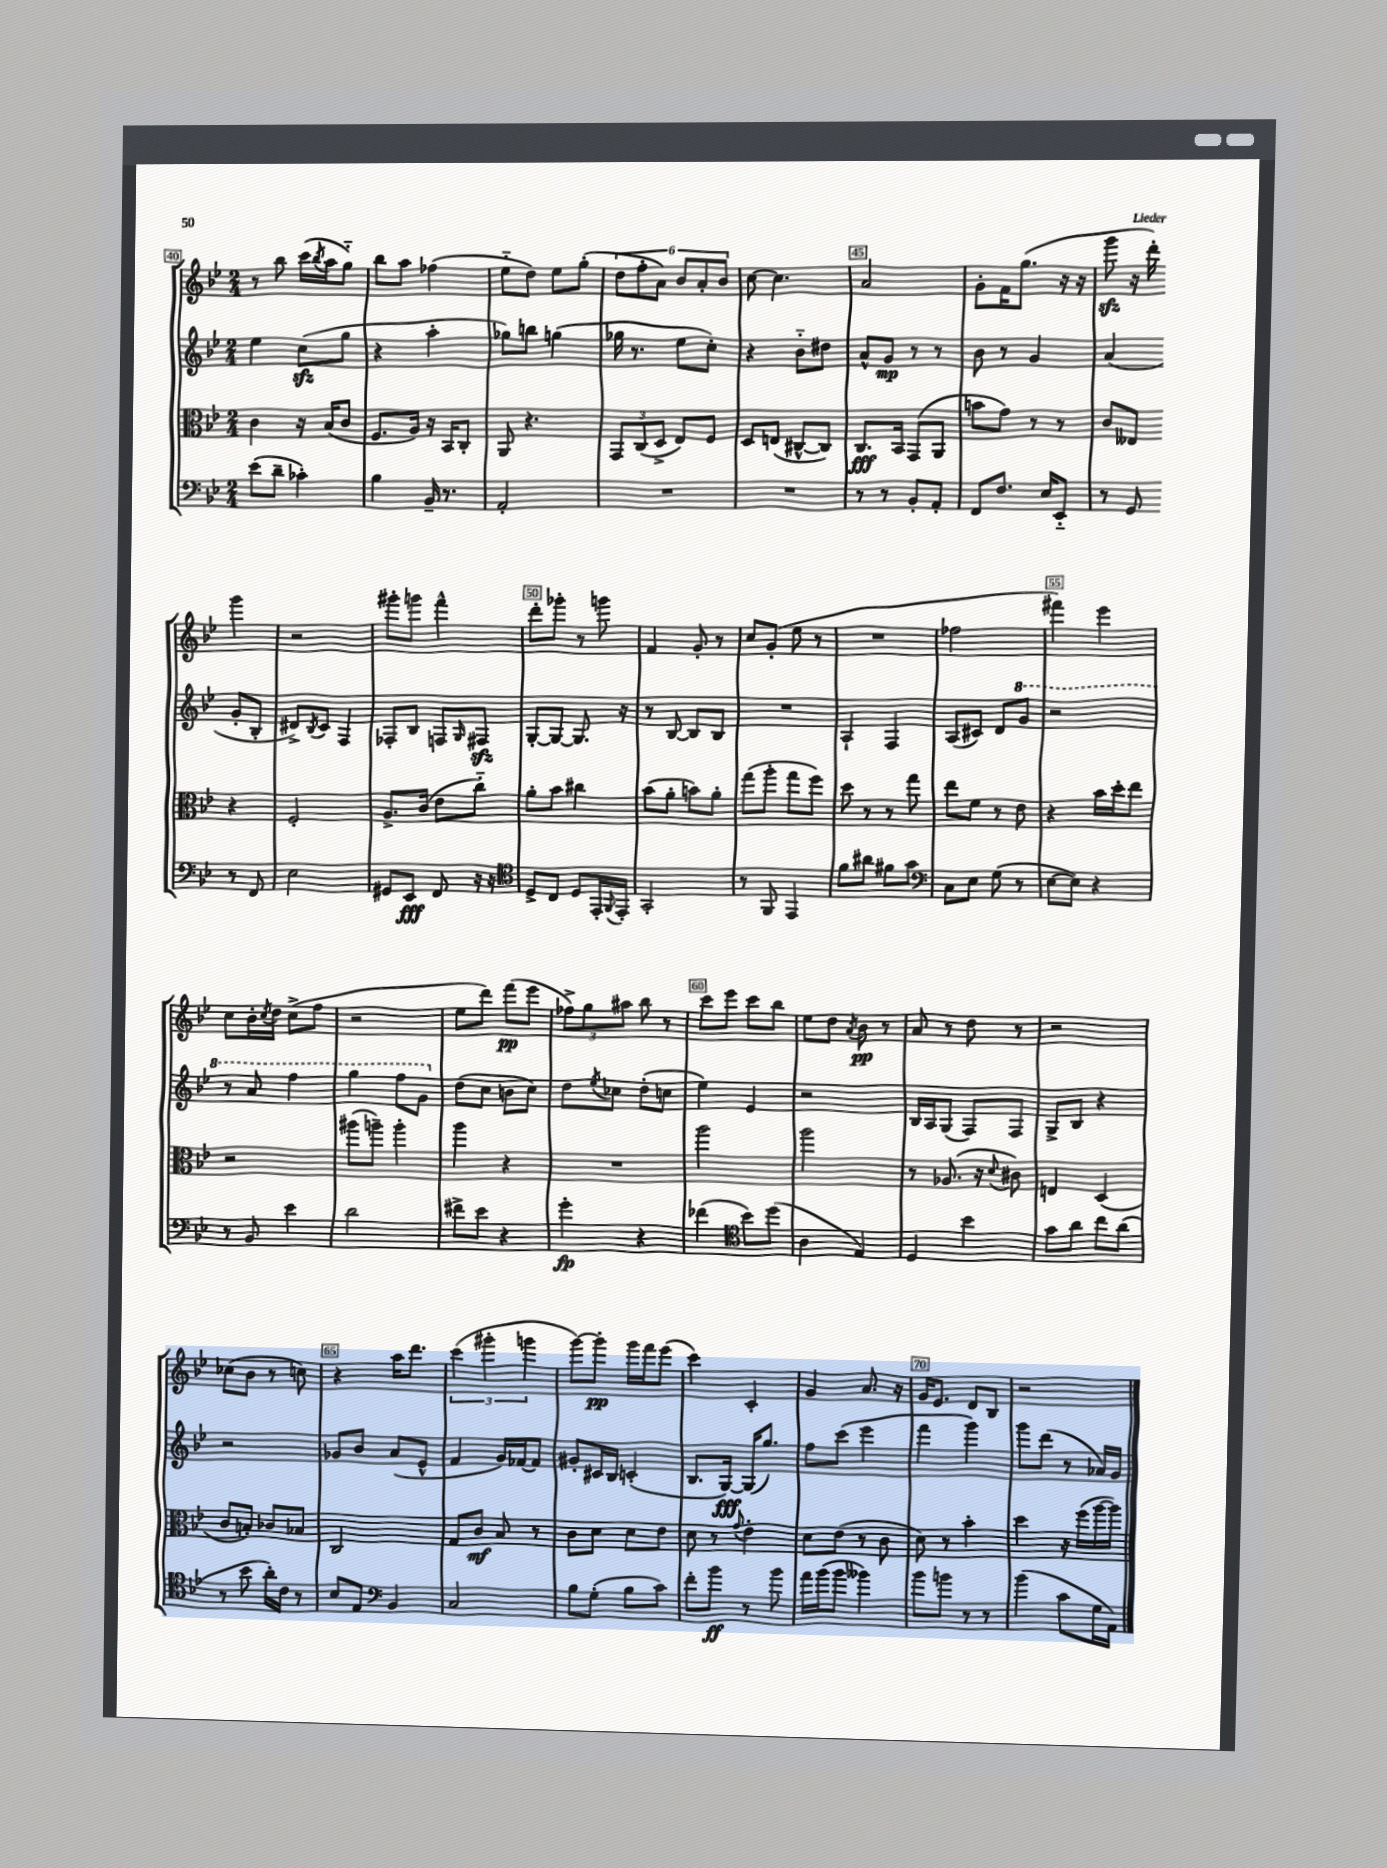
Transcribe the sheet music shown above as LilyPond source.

<<
\new StaffGroup <<
\new Staff = "s0" {
    \clef treble \key bes \major \numericTimeSignature \time 2/4
    r8 bes''8 c'''16( \acciaccatura { bes''8 } a''16 g''8-_) |
    bes''8 a''8 fes''4( |
    ees''8-_ d''8) ees''8 g''8-.( |
    \tuplet 6/4 { d''8 f''8-. a'8) bes'8 a'8-. bes'8 } |
    c''8~ c''4. |
    a'2 |
    g'8-. f'16 g''8.( r16 r16 |
    g'''8\sfz r16 d'''16-.) g'''4 |
    r2 |
    gis'''8-. g'''8 f'''4-^ |
    d'''8-. ges'''8-. r8 g'''8 |
    f'4 g'8-. r8 |
    c''8 g'8-.( ees''8 r8 |
    R2 |
    fes''2 |
    fis'''4) ees'''4 |
    c''8 bes'16-. \acciaccatura { c''8 } d''16 c''8->( f''8 |
    r2 |
    ees''8 d'''8) f'''8\pp( ees'''8 |
    \tuplet 3/2 { fes''8->) g''8 ais''8 } bes''8 r8 |
    c'''8 ees'''8 c'''8 bes''8 |
    ees''8 d''8 \acciaccatura { a'8 } bes'8\pp r8 |
    a'8 r8 d''8 r8 |
    r2 |
    ces''8( bes'8 r8 c''8) |
    r4 a''16 d'''8. |
    \tuplet 3/2 { c'''4( gis'''4-. g'''4 } |
    g'''8~) g'''8-.\pp g'''16 f'''16 ees'''8( |
    c'''4) c'4-. |
    g'4 a'8. r16 |
    g'16 ees'8. d'8 bes8 |
    r2 \bar "|." |
}
\new Staff = "s1" {
    \clef treble \key bes \major \numericTimeSignature \time 2/4
    ees''4 c''8\sfz( g''8 |
    r4 a''4-. |
    ges''8) b''8 g''4( |
    ges''16 r8. ees''8 c''8-.) |
    r4 bes'8-_ dis''8 |
    a'8-^ g'8\mp r8 r8 |
    bes'8 r8 g'4 |
    a'4( g'8-. bes8-. |
    dis'8->) \acciaccatura { bes8 } c'8 f4 |
    fes8-. bes8 f8 \grace { g16 } fis8\sfz |
    g8~-. g8~ g8. r16 |
    r8 bes8~ bes8 bes8 |
    R2 |
    a4-! f4 |
    a8( cis'8) d'8 \ottava #1 g''8 |
    r2 |
    r8 a''8 f'''4 |
    g'''4 f'''8 g''8 \ottava #0 |
    d''8( c''8 b'8 c''8) |
    d''8 \acciaccatura { ees''8 } ces''8 d''8-.( c''8 |
    ees''4) ees'4 |
    r2 |
    bes16 a16 g8( f8) f8 |
    g8-> bes8 r4 |
    r2 |
    ges'8 bes'8 a'8( ees'8-^ |
    f'4 g'16) fes'16~ fes'8 |
    gis'8-. cis'16 bes16 c'4-.( |
    bes8. g16~\fff) g16( g''8.) |
    f''8 c'''8( ees'''4 |
    f'''4 g'''4) |
    g'''8 d'''8( r8 aes'16) g'16 \bar "|." |
}
\new Staff = "s2" {
    \clef alto \key bes \major \numericTimeSignature \time 2/4
    c'4 r16 bes16( c'8 |
    f8. a16) r16 bes,16 c8-. |
    a,8 r4. |
    \tuplet 3/2 { g,8 c8( d8-> } ees8) f8 |
    d8 e8( cis8~-^ cis8) |
    c8.\fff bes,16 g,8( a,8 |
    b'8 g'8) r8 r8 |
    c'8 eeses8 r4 |
    f2-. |
    a8.-> c'16( ees'8 c''8-_) |
    a'8-. bes'8 cis''4 |
    bes'8( a'8-. b'8) a'8-. |
    g''8( a''8-. g''8 f''8) |
    d''8 r8 r8 g''8 |
    ees''8 f'8 r8 ees'8 |
    r4 bes'16 d''16-. ees''8 |
    r2 |
    ais''8( a''8--) a''4-. |
    a''4 r4 |
    R2 |
    a''2 |
    a''2 |
    r8 aes8.( r16 \appoggiatura { d'8 } cis'8) |
    e4 d4( |
    c'8 b8-.) ces'8 bes8 |
    c2 |
    g8 c'8\mf bes8 r8 |
    c'8 d'8 d'8 ees'8 |
    d'8 r8 \appoggiatura { g'8 } ees'4-. |
    d'8 ees'8( r8 c'8 |
    d'8) r8 bes'4-. |
    d''4 r16 f''16( a''16~ a''16) \bar "|." |
}
\new Staff = "s3" {
    \clef bass \key bes \major \numericTimeSignature \time 2/4
    ees'8( d'8-- ces'4-.) |
    bes4 bes,16-- r8. |
    a,2-. |
    R2 |
    R2 |
    r8 r8 bes,8-. a,8-. |
    f,8 f8. ees16 ees,8-_ |
    r8 g,8 r8 f,8 |
    ees2 |
    gis,8 ees,8\fff f,8 r16 r16 |
    \clef tenor d8-> c8 d8 ees,16-. \appoggiatura { f,8 } ees,16-. |
    g,2-. |
    r8 f,8 ees,4 |
    f'8 ais'8 fis'8 g'8 |
    \clef bass c8 ees8 g8( r8 |
    ees8~ ees8) r4 |
    r8 bes,8 ees'4 |
    d'2 |
    fis'8-> ees'8 r4 |
    g'4-.\fp r4 |
    fes'4( \clef tenor bes'8) d''8( |
    a4 ees4) |
    d4 bes'4 |
    g'8 a'8 c''8 a'8( |
    r8 bes'8 a'16-.) c'16 r8 |
    bes8 ees8 \clef bass bes,4 |
    c2 |
    bes8 g8-.( bes8 c'8) |
    f'8-. bes'8\ff r8 bes'8 |
    a'16 bes'16( bes'8 beses'4) |
    bes'8 b'8 r8 r8 |
    bes'4( c'8 g16 a,16) \bar "|." |
}
>>
>>
\layout { \context { \Score currentBarNumber = #40 \override BarNumber.break-visibility = ##(#f #t #t) barNumberVisibility = #(every-nth-bar-number-visible 5) \override BarNumber.stencil = #(make-stencil-boxer 0.1 0.3 ly:text-interface::print) } }
